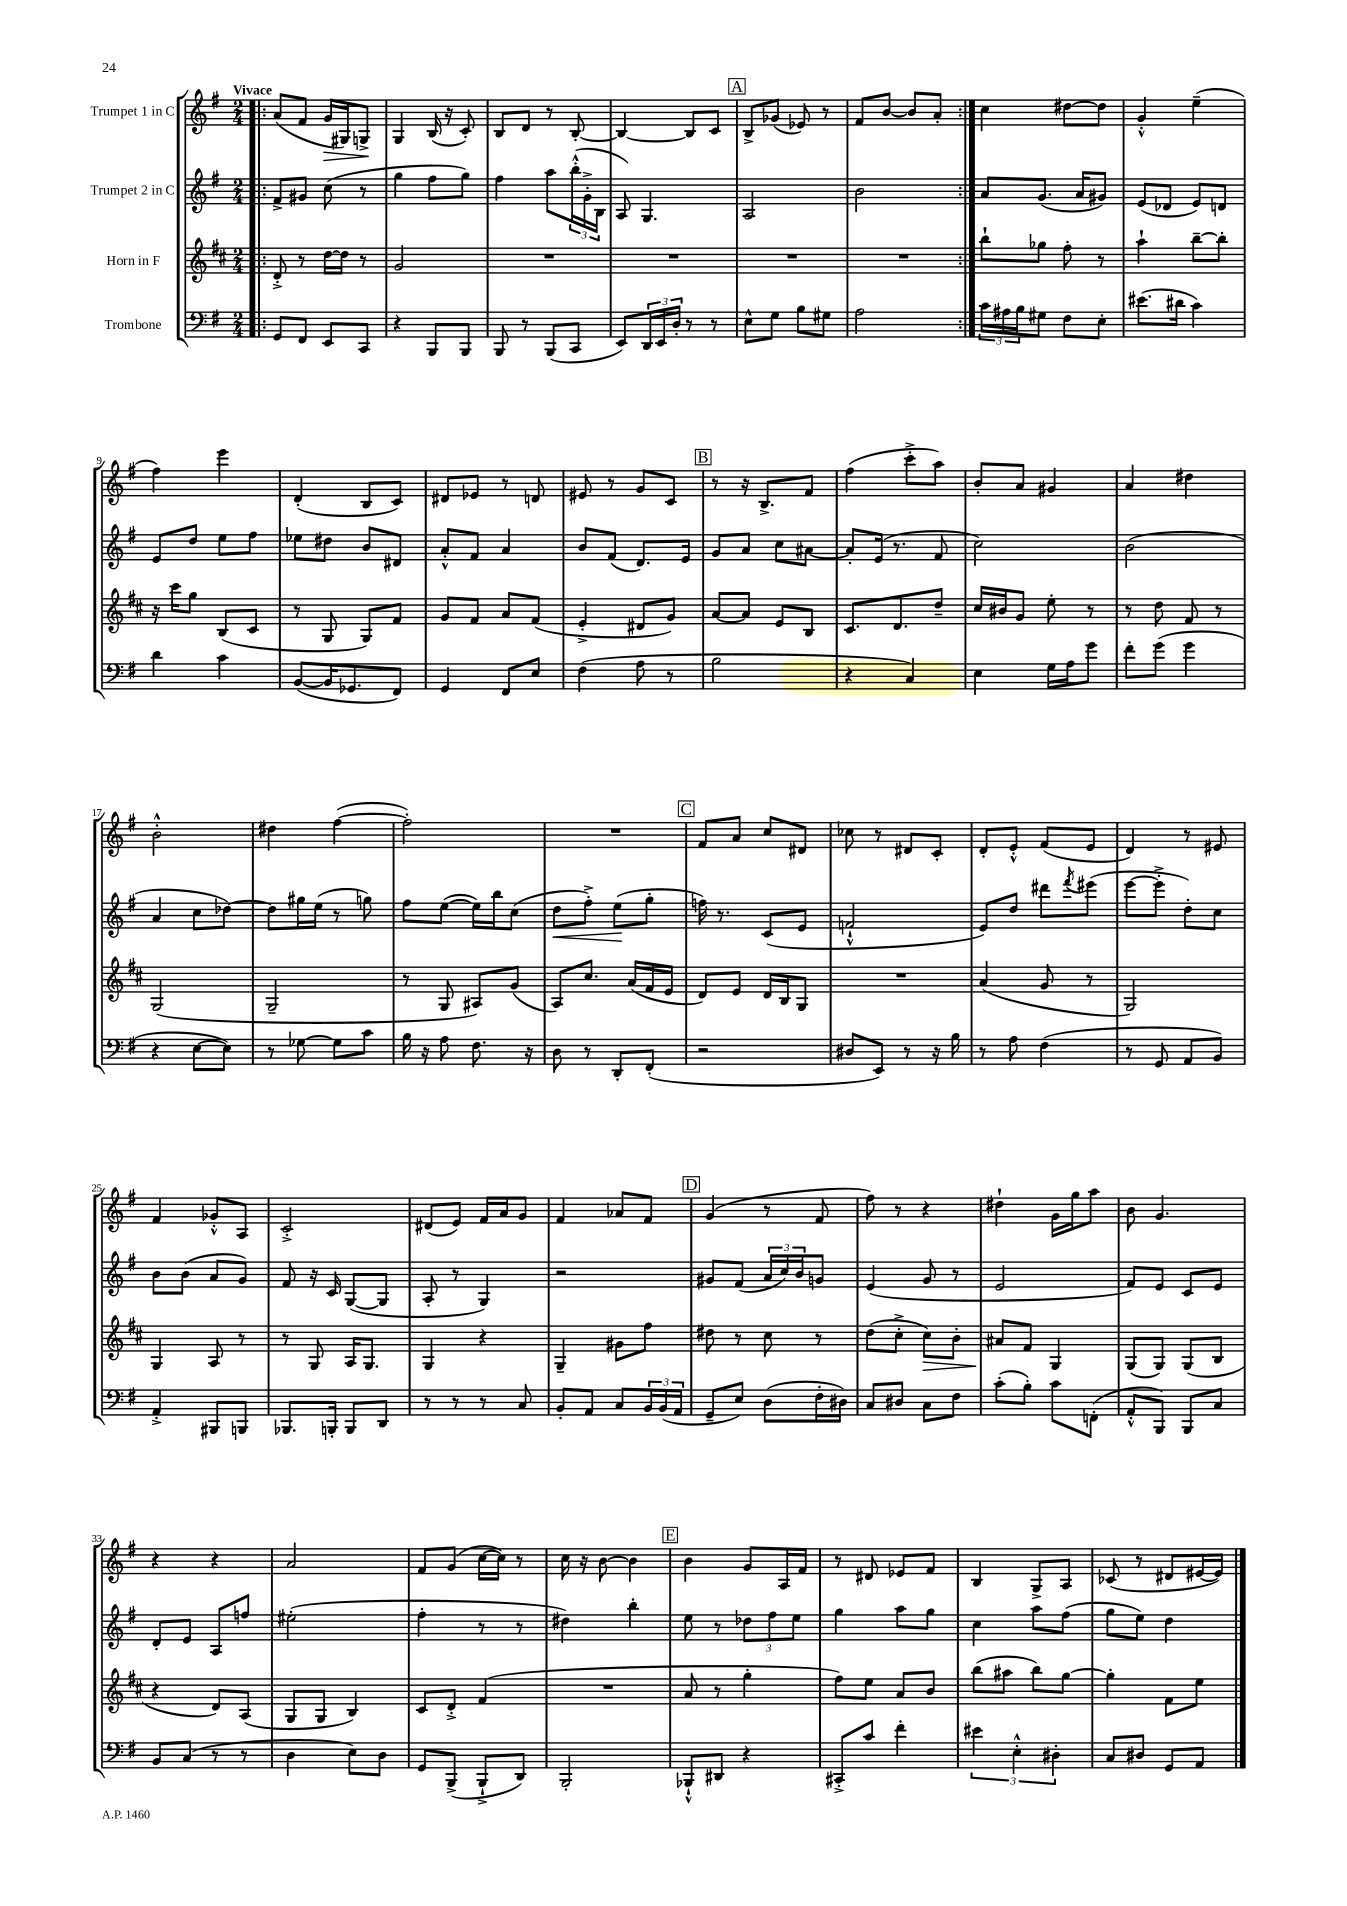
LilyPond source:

<<
\new StaffGroup <<
\new Staff = "s0" \with { instrumentName = "Trumpet 1 in C" } {
    \clef treble \key g \major \numericTimeSignature \time 2/4 \tempo "Vivace"
    \repeat volta 2 { \bar ".|:" a'8( fis'8 g'16\> gis16) g8->\! |
    g4 b16( r16 c'8-.) |
    b8 d'8 r8 b8~-. |
    b4~ b8 c'8 |
    \mark \markup { \box "A" } b8-> ges'8( ees'8) r8 |
    fis'8 b'8~ b'8 a'8-. | }
    c''4 dis''8~ dis''8 |
    g'4-.-^ e''4--( |
    fis''4) e'''4 |
    d'4-.( b8 c'8) |
    dis'8 ees'8 r8 d'8 |
    eis'8 r8 g'8 c'8 |
    \mark \markup { \box "B" } r8 r16 b8.-> fis'8 |
    fis''4( c'''8-.-> a''8) |
    b'8-. a'8 gis'4 |
    a'4 dis''4 |
    b'2-.-^ |
    dis''4 fis''4~( |
    fis''2-.) |
    R2 |
    \mark \markup { \box "C" } fis'8 a'8 c''8 dis'8 |
    ces''8 r8 dis'8 c'8-. |
    d'8-. e'8-.-^ fis'8( e'8 |
    d'4) r8 eis'8 |
    fis'4 ges'8-.-^ a8 |
    c'2-.-> |
    dis'8( e'8) fis'16 a'16 g'8 |
    fis'4 aes'8 fis'8 |
    \mark \markup { \box "D" } g'4( r8 fis'8 |
    fis''8) r8 r4 |
    dis''4-! g'16 g''16 a''8 |
    b'8 g'4. |
    r4 r4 |
    a'2 |
    fis'8 g'8( c''16~ c''16) r8 |
    c''16 r16 b'8~ b'4 |
    \mark \markup { \box "E" } b'4 g'8 a16 fis'16 |
    r8 dis'8 ees'8 fis'8 |
    b4 g8-> a8 |
    ces'8( r8 dis'8 eis'16~ eis'16) \bar "|." |
}
\new Staff = "s1" \with { instrumentName = "Trumpet 2 in C" } {
    \clef treble \key g \major \numericTimeSignature \time 2/4
    \repeat volta 2 { \bar ".|:" fis'8-> gis'8 c''8( r8 |
    g''4 fis''8 g''8) |
    fis''4 a''8 \tuplet 3/2 { b''16-.-^( g'16-.-> b16 } |
    a8) g4. |
    \mark \markup { \box "A" } a2 |
    b'2 | }
    a'8 g'8.( a'16 gis'8) |
    e'8( des'8 e'8) d'8 |
    e'8 d''8 e''8 fis''8 |
    ees''8 dis''8 b'8 dis'8 |
    a'8-.-^ fis'8 a'4 |
    b'8 fis'8( d'8.) e'16 |
    \mark \markup { \box "B" } g'8 a'8 c''8 ais'8~ |
    ais'8-. e'16( r8. fis'8 |
    c''2) |
    b'2( |
    a'4 c''8 des''8~) |
    des''8 gis''16 e''16( r8 g''8) |
    fis''8 e''8~( e''16) b''16 c''8( |
    d''8\< fis''8-.->) e''8\!( g''8-. |
    \mark \markup { \box "C" } f''16) r8. c'8( e'8 |
    f'2-!-^ |
    e'8) d''8 dis'''8 \acciaccatura { fis'''8 } eis'''8( |
    e'''8~ e'''8-.-> d''8-.) c''8 |
    b'8 b'8( a'8 g'8) |
    fis'8 r16 c'16 g8~( g8 |
    a8-. r8 g4) |
    r2 |
    \mark \markup { \box "D" } gis'8 fis'8( \tuplet 3/2 { a'16 c''16) b'16 } g'8 |
    e'4( g'8 r8 |
    e'2 |
    fis'8) e'8 c'8 e'8 |
    d'8-. e'8 a8 f''8 |
    eis''2-.( |
    fis''4-. r8 r8 |
    dis''4) b''4-. |
    \mark \markup { \box "E" } e''8 r8 \tuplet 3/2 { des''8 fis''8 e''8 } |
    g''4 a''8 g''8 |
    c''4 a''8 fis''8( |
    g''8 e''8) d''4 \bar "|." |
}
\new Staff = "s2" \with { instrumentName = "Horn in F" } {
    \clef treble \key d \major \numericTimeSignature \time 2/4
    \repeat volta 2 { \bar ".|:" d'8-.-> r8 d''16~ d''16 r8 |
    g'2 |
    R2 |
    R2 |
    \mark \markup { \box "A" } R2 |
    R2 | }
    b''8-! ges''8 fis''8-. r8 |
    a''4-! b''8~-- b''8-. |
    r16 cis'''16 g''8 b8( cis'8 |
    r8 g8 g8) fis'8 |
    g'8 fis'8 a'8 fis'8( |
    e'4-.-> dis'8 g'8) |
    \mark \markup { \box "B" } a'8~ a'8 e'8 b8 |
    cis'8. d'8. d''8-- |
    cis''16 bis'16 g'8 e''8-. r8 |
    r8 d''8 fis'8 r8 |
    g2( |
    g2-- |
    r8 g8 ais8) g'8( |
    a8) cis''8. a'16( fis'16 e'16 |
    \mark \markup { \box "C" } d'8) e'8 d'16 b16 g8 |
    R2 |
    a'4( g'8 r8 |
    g2) |
    g4 a8 r8 |
    r8 g8 a16 g8. |
    g4 r4 |
    g4-- gis'8 fis''8 |
    \mark \markup { \box "D" } dis''8 r8 cis''8 r8 |
    d''8( cis''8-.-> cis''8\>) b'8-. |
    ais'8\! fis'8 g4 |
    g8( g8) g8( b8 |
    r4 d'8) a8( |
    g8 g8 b4) |
    cis'8 d'8-.-> fis'4( |
    R2 |
    \mark \markup { \box "E" } a'8 r8 g''4-. |
    fis''8) e''8 a'8 b'8 |
    b''8( ais''8 b''8) g''8~ |
    g''4-. fis'8 e''8 \bar "|." |
}
\new Staff = "s3" \with { instrumentName = "Trombone" } {
    \clef bass \key g \major \numericTimeSignature \time 2/4
    \repeat volta 2 { \bar ".|:" g,8 fis,8 e,8 c,8 |
    r4 b,,8 b,,8 |
    b,,8 r8 b,,8( c,8 |
    e,8) \tuplet 3/2 { d,16 e,16 d16-. } r8 r8 |
    \mark \markup { \box "A" } e8-^ g8 b8 gis8 |
    a2 | }
    \tuplet 3/2 { c'16 ais16 b16 } gis8 fis8 e8-. |
    eis'8.( dis'16 c'4) |
    d'4 c'4 |
    b,8~( b,16 ges,8. fis,8) |
    g,4 fis,8 e8 |
    fis4( a8 r8 |
    \mark \markup { \box "B" } b2 |
    r4 c4) |
    e4 g16 a16 g'8 |
    fis'8-. g'8( g'4 |
    r4 e8~ e8) |
    r8 ges8~ ges8 c'8 |
    b16 r16 a8 fis8. r16 |
    d8 r8 d,8-. fis,8-.( |
    \mark \markup { \box "C" } r2 |
    dis8 e,8) r8 r16 b16 |
    r8 a8 fis4( |
    r8 g,8 a,8 b,8) |
    a,4-.-> bis,,8 b,,8 |
    bes,,8. b,,16-. b,,8 d,8 |
    r8 r8 r8 c8 |
    b,8-. a,8 c8 \tuplet 3/2 { b,16 b,16( a,16 } |
    \mark \markup { \box "D" } g,8-- e8) d8( fis16-. dis16) |
    c8 dis8 c8 fis8 |
    c'8-.( b8-.) c'8 f,8-.( |
    a,8-.-^ b,,8) b,,8 c8 |
    b,8 c8( r8 r8 |
    d4 e8) d8 |
    g,8 b,,8->( b,,8-!-> d,8) |
    b,,2-. |
    \mark \markup { \box "E" } bes,,8-!-^ dis,8 r4 |
    cis,8-.-> c'8 fis'4-. |
    \tuplet 3/2 { eis'4 e4-.-^ dis4-. } |
    c8 dis8 g,8 a,8 \bar "|." |
}
>>
>>
